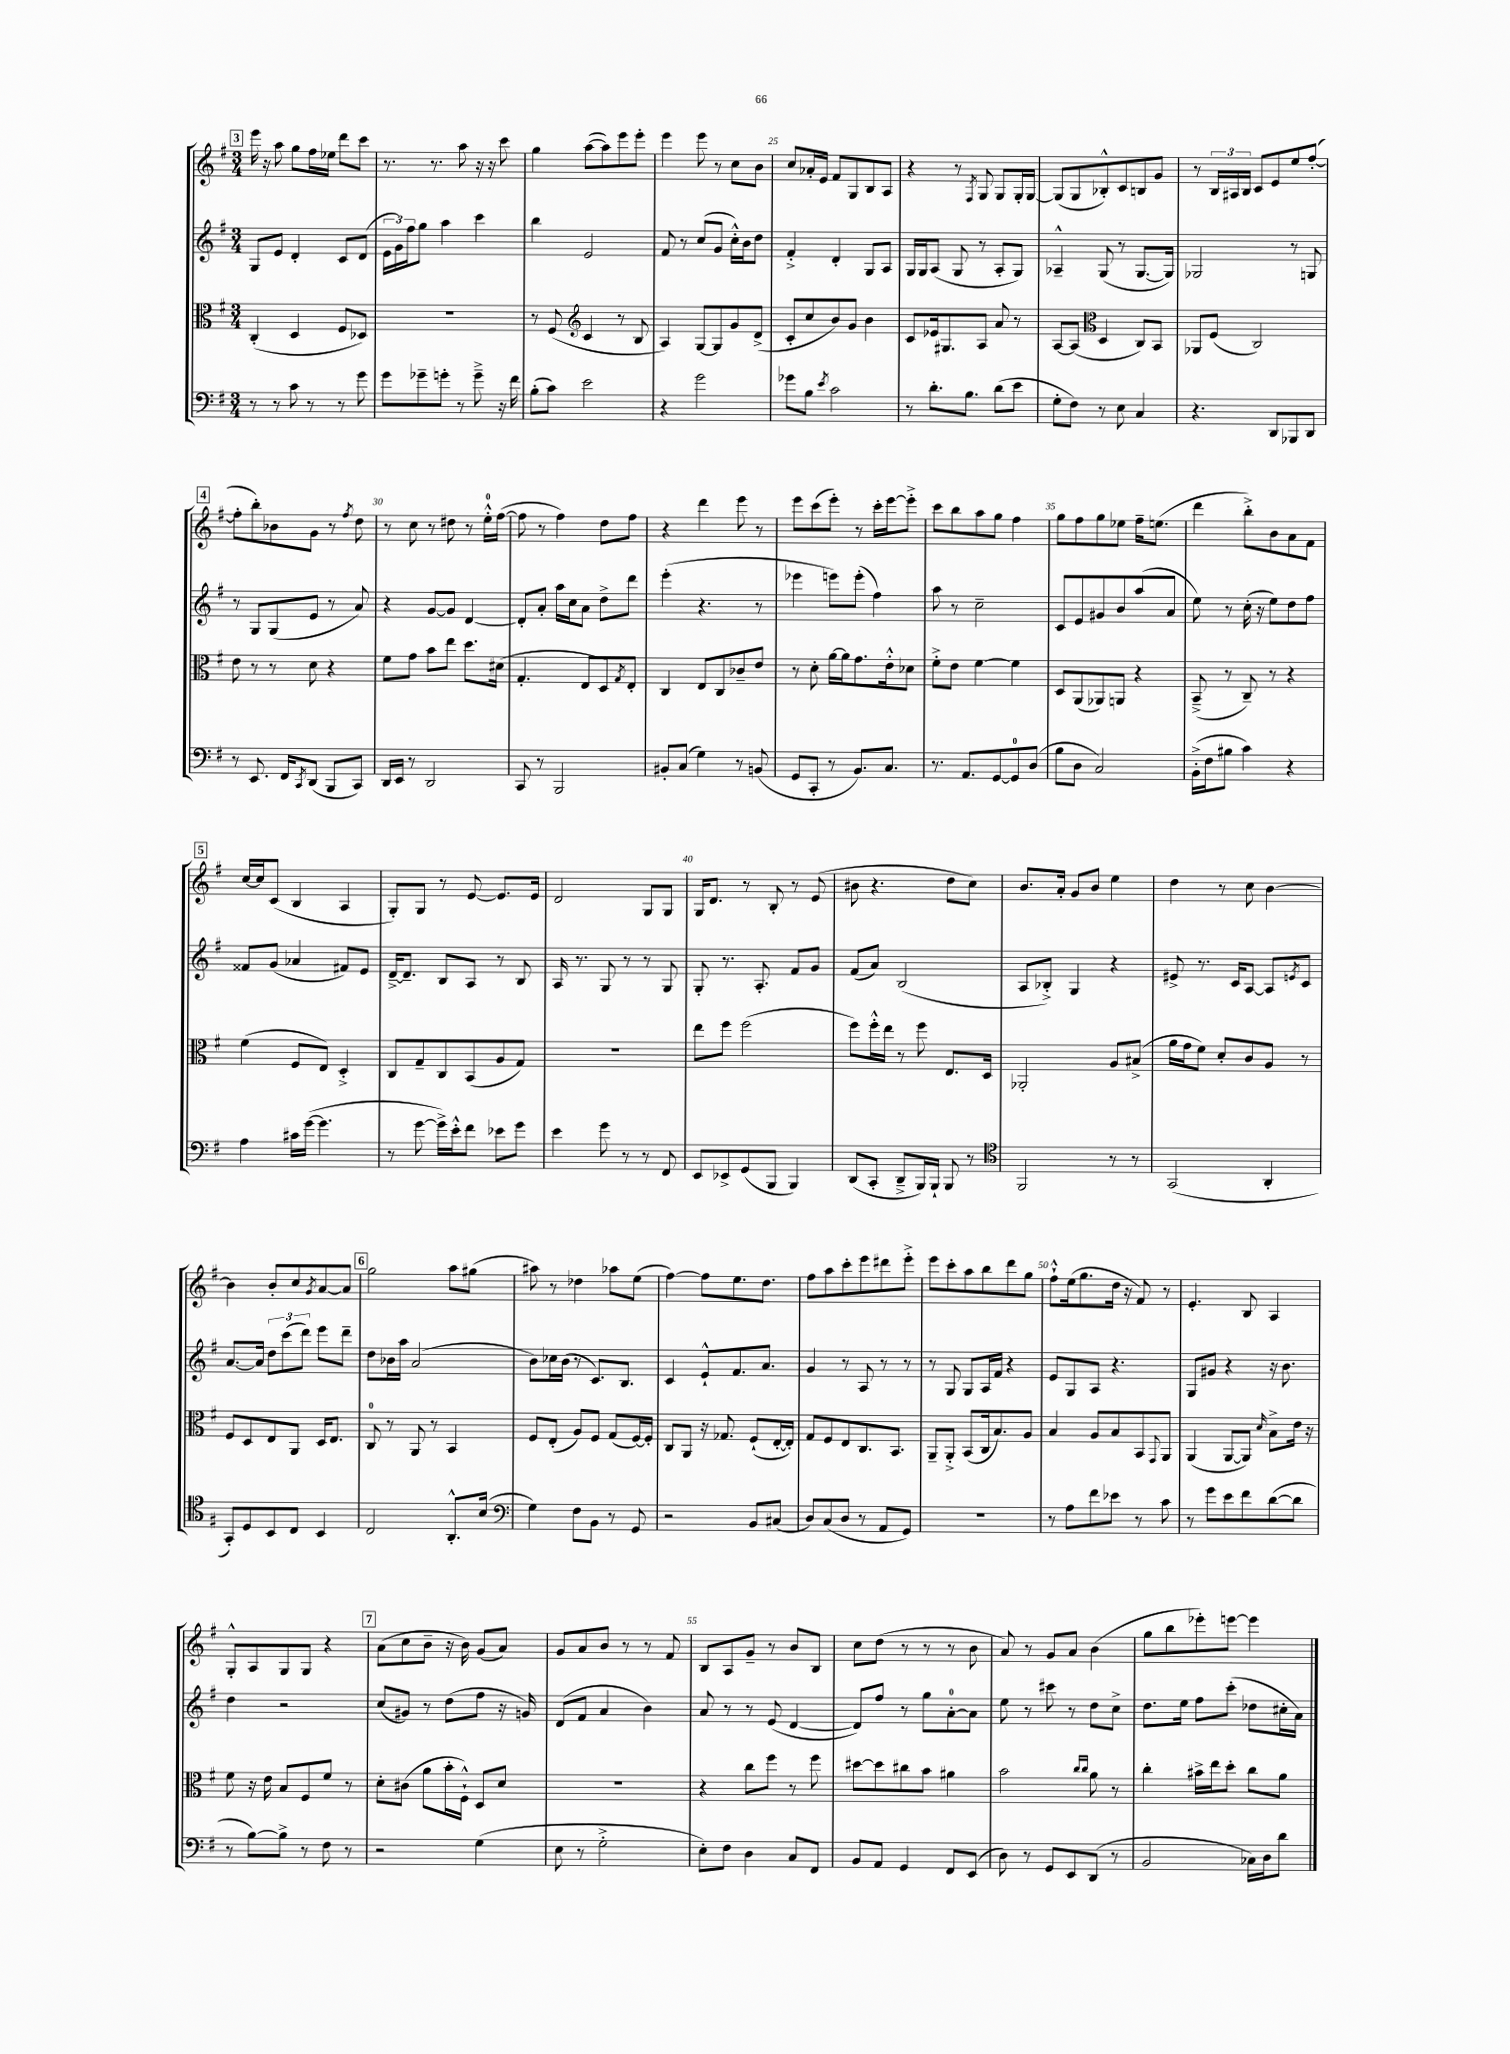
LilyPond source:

<<
\new StaffGroup <<
\new Staff = "s0" {
    \clef treble \key g \major \numericTimeSignature \time 3/4
    \mark \markup { \box "3" } e'''16 r16 a''8 g''8 fis''16 ees''16 d'''8 c'''8 |
    r8. r8. a''8 r16 r16 c'''8 |
    g''4 a''8~( a''8) e'''8 e'''8-. |
    e'''4 e'''8 r8 c''8 b'8 |
    c''8 aes'16-. e'16 fis'8 g8 b8 a8 |
    r4 r8 \acciaccatura { fis8 } g8 g8 g16-. g16~ |
    g8( g8 bes8-.-^) c'8 b8 g'8 |
    r8 \tuplet 3/2 { b16 ais16 b16 } c'8 e'8 e''8 fis''8~-.( |
    \mark \markup { \box "4" } fis''8-. b''8-.) bes'8 g'8 r8 \acciaccatura { fis''8 } d''8 |
    r8 c''8 r8 dis''8 r8 e''16-0-.-^ fis''16~( |
    fis''8 r8 fis''4) d''8 fis''8 |
    r4 d'''4 e'''8 r8 |
    e'''8 c'''8( e'''8-.) r8 c'''16-. e'''16~ e'''8-.-> |
    c'''8 b''8 a''8 g''8 fis''4 |
    g''8 fis''8 g''8 ees''8 fis''16-- e''8.( |
    d'''4 b''8-.->) b'8 a'8 fis'8 |
    \mark \markup { \box "5" } c''16~ c''16 c'8( b4 a4 |
    g8-.) g8 r8 e'8~ e'8. e'16 |
    d'2 g8 g8 |
    g16 d'8. r8 b8-. r8 e'8( |
    bis'8 r4. d''8 c''8) |
    b'8. a'16-. g'8 b'8 e''4 |
    d''4 r8 c''8 b'4~ |
    b'4 b'8-. c''8 \acciaccatura { g'8 } a'8~ a'8 |
    \mark \markup { \box "6" } g''2 a''8 gis''8( |
    ais''8) r8 des''4 aes''8 e''8( |
    fis''4~) fis''8 e''8. d''8. |
    fis''8 a''8 c'''8-. e'''8 dis'''8 e'''8-.-> |
    e'''8 c'''8-. a''8 b''8 d'''8 g''8 |
    fis''8-!-^ e''16( g''8. d''16 r16 fis'8) r8 |
    e'4.-. b8 a4 |
    g8-.-^ a8 g8 g8 r4 |
    \mark \markup { \box "7" } a'8( c''8 b'8-- r16 b'16) g'8( a'8) |
    g'8 a'8 b'8 r8 r8 fis'8 |
    b8 a8 g'8-- r8 b'8 b8 |
    c''8 d''8( r8 r8 r8 b'8 |
    a'8) r8 g'8 a'8 b'4( |
    g''8 b''8 ees'''8-.) e'''8~ e'''4 \bar "|." |
}
\new Staff = "s1" {
    \clef treble \key g \major \numericTimeSignature \time 3/4
    \mark \markup { \box "3" } g8 e'8 d'4-. c'8 d'8( |
    \tuplet 3/2 { e'16 g'16) fis''16 } g''8 a''4 c'''4 |
    b''4 e'2 |
    fis'8 r8 c''8( g'8 c''16-.-^) b'16 d''8 |
    fis'4-.-> d'4-. g8 a8 |
    g16 g16 a8( g8 r8 a8-. g8) |
    aes4---^ g8( r8 g8.~ g16) |
    ges2 r8 g8 |
    \mark \markup { \box "4" } r8 g8 g8( e'8 r8 a'8) |
    r4 g'8~ g'8 d'4~ |
    d'8-. a'8-. a''16 c''16 a'8 d''8-> d'''8 |
    e'''4-.( r4. r8 |
    ees'''4 e'''8) e'''8-.( fis''4) |
    a''8 r8 c''2-- |
    c'8 e'8 gis'8 b'8 a''8( a'8 |
    e''8) r8 c''16-.( r16 e''8) d''8 fis''8 |
    \mark \markup { \box "5" } fisis'8 g'8( aes'4 fis'8) e'8 |
    d'16~---> d'8.-- b8 a8 r8 b8 |
    a16 r8. g8 r8 r8 g8 |
    g8-. r8. a8.-. fis'8 g'8 |
    fis'8( a'8) b2( |
    a8 bes8-.->) g4 r4 |
    eis'8-> r8. c'16 a8~ a8 \acciaccatura { e'8 } c'8 |
    a'8.~ a'16 \tuplet 3/2 { d''8 c'''8( d'''8) } e'''8 d'''8-- |
    \mark \markup { \box "6" } d''8 bes'16 a''16 a'2( |
    b'8) ces''16 b'16( r8 c'8.) b8. |
    c'4 e'8-!-^ fis'8. a'8. |
    g'4 r8 a8 r8 r8 |
    r8 g8 g8 a16 fis'16 r4 |
    e'8 g8 a8 r4. |
    g8 gis'8 r4 r16 b'8. |
    d''4 r2 |
    \mark \markup { \box "7" } c''8( gis'8) r8 d''8( fis''8 r16 g'16) |
    d'8( fis'8 a'4 b'4) |
    a'8 r8 r8 e'8( d'4~ |
    d'8) fis''8 r8 g''8 a'8-0~-. a'8 |
    e''8 r8 cis'''8 r8 d''8 c''8-> |
    d''8. e''16 fis''8 c'''8-.( des''8 cis''16-. a'16) \bar "|." |
}
\new Staff = "s2" {
    \clef alto \key g \major \numericTimeSignature \time 3/4
    \mark \markup { \box "3" } c4-.( d4 fis8 des8) |
    R2. |
    r8 fis8( \clef treble c'4 r8 b8 |
    a4) g8~ g8 g'8 d'8->( |
    c'8-. c''8 b'8) g'8 b'4 |
    c'8 ees'16 gis8. a8 a'8 r8 |
    a8~ a8( \clef alto d4 c8) b,8 |
    aes,8 fis8( c2) |
    \mark \markup { \box "4" } e'8 r8 r8 d'8 r4 |
    fis'8 g'8 b'8 e''8 d''8. dis'16( |
    g4.-. e8 d8) \acciaccatura { g8 } e8-. |
    c4 e8 c8 ces'8-- e'8 |
    r8 d'8-. a'16~ a'16 g'8. e'16-.-^ des'8 |
    fis'8-.-> e'8 fis'4~ fis'4 |
    d8 a,8( aes,8) a,8 r4 |
    b,8--->( r8 c8--) r8 r4 |
    \mark \markup { \box "5" } fis'4( fis8 e8) d4-.-> |
    c8 g8-- c8 b,8( a8 g8) |
    R2. |
    e''8 fis''8 fis''2( |
    fis''8) fis''16-.-^ e''16 r8 fis''8 e8. d16 |
    aes,2-. a8 bis8->( |
    a'16 g'16 fis'8) d'8-. c'8 a8 r8 |
    fis8 d8 e8 a,8 d16 e8. |
    \mark \markup { \box "6" } c8-0 r8 a,8 r8 b,4 |
    fis8 e8-.( a8) fis8 g8( fis16~) fis16-. |
    c8 a,8 r16 ges8. fis8-!( e16~-. e16-.) |
    g8 fis8 e8 c8. b,8. |
    a,8-- a,8-.-> b,8( c16 b8.) a8 |
    b4 a8 b8 b,8 \appoggiatura { g,8 } a,8 |
    a,4( a,8~ a,8) \grace { d'16 } b8-> e'16 r16 |
    fis'8 r16 e'16 b8 fis8 fis'8 r8 |
    \mark \markup { \box "7" } d'8-. cis'8( a'8 b'16-. fis16-!-^) d8 d'8 |
    R2. |
    r4 c''8 fis''8 r8 fis''8 |
    dis''8~ dis''8 cis''8 b'8 ais'4 |
    b'2 \grace { c''16 c''16 } a'8 r8 |
    c''4-. bis'16-> e''16 d''8-. c''8 a'8 \bar "|." |
}
\new Staff = "s3" {
    \clef bass \key g \major \numericTimeSignature \time 3/4
    \mark \markup { \box "3" } r8 r8 c'8 r8 r8 g'8 |
    g'8 ges'8-- g'8-. r8 g'8---> r16 fis'16 |
    b8-.( c'8) e'2 |
    r4 g'2 |
    ges'8 b8 \acciaccatura { e'8 } c'2 |
    r8 d'8.-. b8. d'8( e'8 |
    g8-. fis8) r8 e8 c4 |
    r4. d,8 bes,,8 d,8 |
    \mark \markup { \box "4" } r8 e,8. fis,16 \acciaccatura { c,8 } d,8( b,,8 c,8) |
    d,16 e,16 r8 d,2 |
    c,8 r8 b,,2 |
    bis,8-. c8( g4) r8 b,8( |
    g,8 c,8-. r8 b,8.) c8. |
    r8. a,8. g,8~ g,8-0 d8( |
    b8 d8 c2) |
    b,16-.->( fis16 bis8 c'4) r4 |
    \mark \markup { \box "5" } a4 cis'16 g'16~( g'4. |
    r8 g'8~ g'16->) e'16-.-^ fis'8 ees'8 g'8 |
    e'4 g'8 r8 r8 fis,8 |
    e,8 ees,8-> g,8( b,,8 b,,4) |
    d,8( c,8-. d,8---> b,,16) b,,16-! b,,8 r8 |
    \clef tenor fis,2 r8 r8 |
    g,2( a,4-. |
    g,8-.) d8 b,8 c8 b,4 |
    \mark \markup { \box "6" } c2 a,8.-.-^ b16( |
    \clef bass g4) fis8 b,8 r8 g,8 |
    r2 b,8 cis8( |
    d8) c8( d8 r8 a,8 g,8) |
    R2. |
    r8 a8 fis'8 ees'8 r8 c'8 |
    r8 g'8 e'8 fis'8 d'8~( d'8 |
    r8 b8~) b8-> r8 fis8 r8 |
    \mark \markup { \box "7" } r2 g4( |
    e8 r8 g2-.-> |
    e8-.) fis8 d4 c8 fis,8 |
    b,8 a,8 g,4 fis,8 e,8( |
    d8) r8 g,8 e,8 d,8( r8 |
    b,2 ces16) d16 d'8 \bar "|." |
}
>>
>>
\layout { \context { \Score currentBarNumber = #21 \override BarNumber.break-visibility = ##(#f #t #t) barNumberVisibility = #(every-nth-bar-number-visible 5) } }
